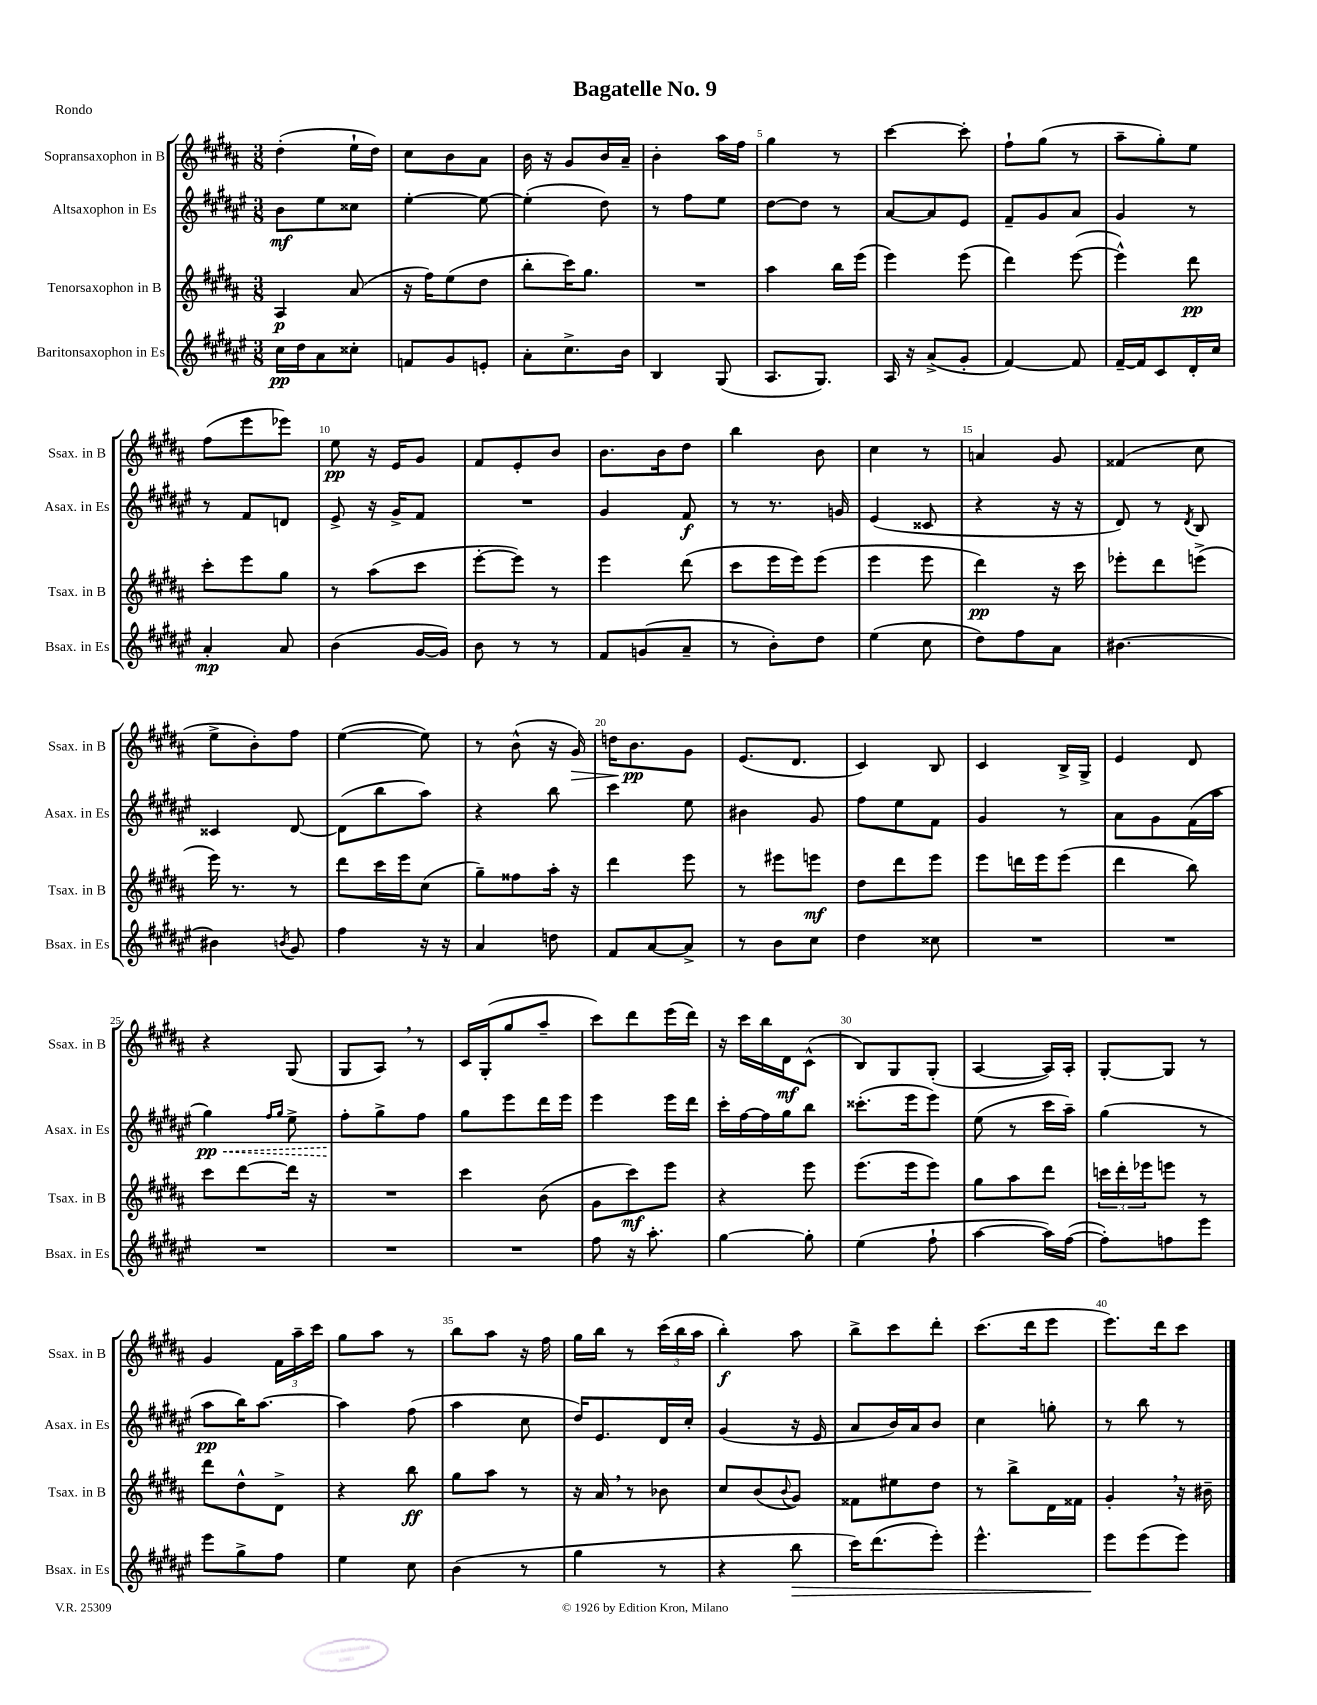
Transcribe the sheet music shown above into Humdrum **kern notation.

**kern	**kern	**kern	**kern
*staff4	*staff3	*staff2	*staff1
*clefG2	*clefG2	*clefG2	*clefG2
*k[f#c#g#d#a#e#]	*k[f#c#g#d#a#]	*k[f#c#g#d#a#e#]	*k[f#c#g#d#a#]
*M3/8	*M3/8	*M3/8	*M3/8
16cc#\LL	4A#/	8b\L	(4dd#'\
16dd#\J	.	.	.
8a#\	.	8ee#\	.
8cc##'\J	(8a#/	8cc##\J	16ee`\LL
.	.	.	16dd#\JJ)
=	=	=	=
8f/L	16r	[4ee#'\	8cc#\L
.	16ff#\LK)	.	.
8g#/	(8ee\	.	8b\
8e'/J	8dd#\J	8ee#\_	8a#\J
=	=	=	=
8a#'\L	8bb'\L	(4ee#'\]	16b\
.	.	.	16r
8.cc#^\	16ccc#\K)	.	8g#/L
.	8.gg#\J	.	.
.	.	8dd#\)	16b/L
16b\Jk	.	.	16a#~/JJ
=	=	=	=
4B/	4.r	8r	4b'\
.	.	8ff#\L	.
(8G#/	.	8ee#\J	16aa#\LL
.	.	.	16ff#\JJ
=	=	=	=
8.A#/L	4aa#\	[8dd#\L	4gg#\
.	.	8dd#\]J	.
8.G#/J)	.	.	.
.	16bb\LL	8r	8r
.	(16eee\JJ	.	.
=	=	=	=
16A#/	4eee\)	[8a#/L	[4ccc#\
16r	.	.	.
(8a#^/L	.	8a#/]	.
8g#'/J	(8eee\	8e#/J	8ccc#'\]
=	=	=	=
[4f#/)	4ddd#\)	8f#~/L	8ff#`\L
.	.	8g#/	(8gg#\J
8f#/]	([8eee\	8a#/J	8r
=	=	=	=
[16f#~/LL	4eee^^\])	4g#/	8aa#~\L
16f#/]J	.	.	.
8c#/	.	.	8gg#'\)
16d#'/L	8ddd#\	8r	8ee\J
16cc#/JJ	.	.	.
=	=	=	=
4a#'/	8ccc#'\L	8r	(8ff#\L
.	8eee\	8f#/L	8eee\
8a#/	8gg#\J	8d/J	8eee-\J)
=	=	=	=
(4b\	8r	8e#^/	8ee\
.	(8aa#\L	16r	16r
.	.	16g#^/LK	16e/LK
[16g#/LL	8ccc#\J	8f#/J	8g#/J
16g#/]JJ)	.	.	.
=	=	=	=
8b\	[8eee'\L	4.r	8f#/L
8r	8eee\]J)	.	8e'/
8r	8r	.	8b/J
=	=	=	=
8f#/L	4eee\	4g#/	8.b\L
(8g/	.	.	.
.	.	.	16b\k
8a#~/J	(8ddd#\	8f#/	8dd#\J
=	=	=	=
8r	8ccc#\L	8r	4bb\
8b'\L)	16eee\L	8.r	.
.	16eee\J)	.	.
8dd#\J	(8eee\J	.	8b\
.	.	16g/	.
=	=	=	=
(4ee#\	4eee\	(4e#/	4cc#\
8cc#\	8eee\	8c##/	8r
=	=	=	=
8dd#\L)	4ddd#\)	4r	4a/
8ff#\	.	.	.
8a#\J	16r	16r	8g#/
.	16ccc#\	16r	.
=	=	=	=
[4.b#\	8eee-'\L	8d#/)	(4f##/
.	8ddd#\	8r	.
.	.	8qd#/	.
.	(8eee^\J	8B/	8cc#\
=	=	=	=
4b#\]	16eee\)	4c##/	8ee^\L
.	8.r	.	.
.	.	.	8b'\)
8qb/	.	.	.
8g#/	8r	[8d#/	8ff#\J
=	=	=	=
4ff#\	8ddd#\L	(8d#\]L	([4ee\
.	16ccc#\L	8bb\	.
.	16eee\J	.	.
16r	(8cc#\J	8aa#\J)	8ee\])
16r	.	.	.
=	=	=	=
4a#/	8gg#~\L)	4r	8r
.	8ff##\	.	(8b^^\
8dd\	16aa#'\Jk	8bb\	16r
.	16r	.	16g#/)
=	=	=	=
8f#/L	4ddd#\	4ccc#\	16dd\LK
.	.	.	8.b\
[8a#/	.	.	.
8a#^/]J	8eee\	8ee#\	8g#\J
=	=	=	=
8r	8r	4b#\	(8.e/L
8b\L	8eee#\L	.	.
.	.	.	8.d#/J
8cc#\J	8eee\J	8g#/	.
=	=	=	=
4dd#\	8dd#\L	8ff#\L	4c#/)
.	8ddd#\	8ee#\	.
8cc##\	8eee\J	8f#\J	8B/
=	=	=	=
4.r	8eee\L	4g#/	4c#/
.	16ddd\L	.	.
.	16eee\J	.	.
.	(8eee\J	8r	16B^/LL
.	.	.	16G#^/JJ
=	=	=	=
4.r	4ddd#\	8a#\L	4e/
.	.	8g#\	.
.	8bb\)	(16f#\L	8d#/
.	.	16aa#\JJ	.
=	=	=	=
4.r	8ccc#\L	4gg#\)	4r
.	[8ddd#\	.	.
.	.	16qqff#/LL	.
.	.	16qqgg#/JJ	.
.	16ddd#\]Jk	8ee#^\	(8G#/
.	16r	.	.
=	=	=	=
4.r	4.r	8ff#'\L	8G#/L
.	.	8gg#^\	8A#/J)
.	.	8ff#\J	8r
=	=	=	=
4.r	4ccc#\	8gg#\L	16c#/LL
.	.	.	(16G#'/J
.	.	8eee#\	8gg#/
.	(8b\	16ddd#\L	8aa#~/J
.	.	16eee#\JJ	.
=	=	=	=
8ff#\	8g#\L	4eee#\	8ccc#\L)
16r	8ccc#\)	.	8ddd#\
8.aa#'\	.	.	.
.	8eee\J	16eee#\LL	(16eee\L
.	.	16ddd#\JJ	16ddd#\JJ)
=	=	=	=
[4gg#\	4r	16ccc#'\LL	16r
.	.	[16ff#\	16ccc#\LL
.	.	16ff#\]	16bb\
.	.	16gg#\J	16d#\J
8gg#'\]	8eee\	8bb\J	(8c#^^\J
=	=	=	=
(4ee#\	(8.eee\L	(8.ccc##'\L	8B/L)
.	.	.	8G#/
.	16eee\k	16eee#\k	.
8ff#`\	8eee\J)	8eee#\J)	(8G#'/J
=	=	=	=
[4aa#\	8gg#\L	(8ee#\	[4A#/
.	8aa#\	8r	.
16aa#\]LL)	8ddd#\J	16ccc#\LL	16A#/]LL)
([16ff#\JJ	.	16aa#~\JJ)	16A#'/JJ
=	=	=	=
8ff#'\]L)	24ccc\LL	(4gg#\	[8G#'/L
.	24ddd#'\	.	.
.	24eee-\J	.	.
8ff\	8eee\J	.	8G#/]J
8eee#\J	8r	8r	8r
=	=	=	=
8eee#\L	8ddd#\L	8aa#\L	4g#/
8gg#^\	8dd#^^\	16bb\K)	.
.	.	[8.aa#\J	.
8ff#\J	8d#^\J	.	24f#\LL
.	.	.	24aa#~\
.	.	.	24ccc#\JJ
=	=	=	=
4ee#\	4r	4aa#\]	8gg#\L
.	.	.	8aa#\J
8cc#\	8bb\	(8ff#\	8r
=	=	=	=
(4b\	8gg#\L	4aa#\	8bb\L
.	8aa#\J	.	8aa#\J
8r	8r	8cc#\	16r
.	.	.	16ff#\
=	=	=	=
4gg#\	16r	16dd#/LK)	16gg#\LL
.	16a#/	8.e#/	16bb\JJ
.	8r	.	8r
8r	8b-\	16d#/L	(24ccc#\LL
.	.	.	24bb\
.	.	16cc#'/JJ	.
.	.	.	24aa#\JJ
=	=	=	=
4r	8cc#/L	(4g#/	4bb'\)
.	(8b/	.	.
.	8qqb/	.	.
8bb\	8g#/J)	16r	8aa#\
.	.	16e#/	.
=	=	=	=
16ccc#\LK)	8f##\L	8a#/L	8bb^\L
(8.ddd#\	.	.	.
.	8ee#\	16b/L)	8ccc#\
.	.	16a#/J	.
8eee#'\J)	8dd#\J	8b/J	8ddd#'\J
=	=	=	=
4.eee#^^\	8r	4cc#\	(8.ccc#\L
.	8bb^\L	.	.
.	.	.	16ddd#\k
.	16d#\L	8gg'\	8eee\J
.	16f##\JJ	.	.
=	=	=	=
8eee#\L	4g#'/	8r	8.eee\L)
(8eee#\	.	8bb\	.
.	.	.	16ddd#\k
8eee#\J)	16r	8r	8ccc#\J
.	16b#~\	.	.
==	==	==	==
*-	*-	*-	*-
